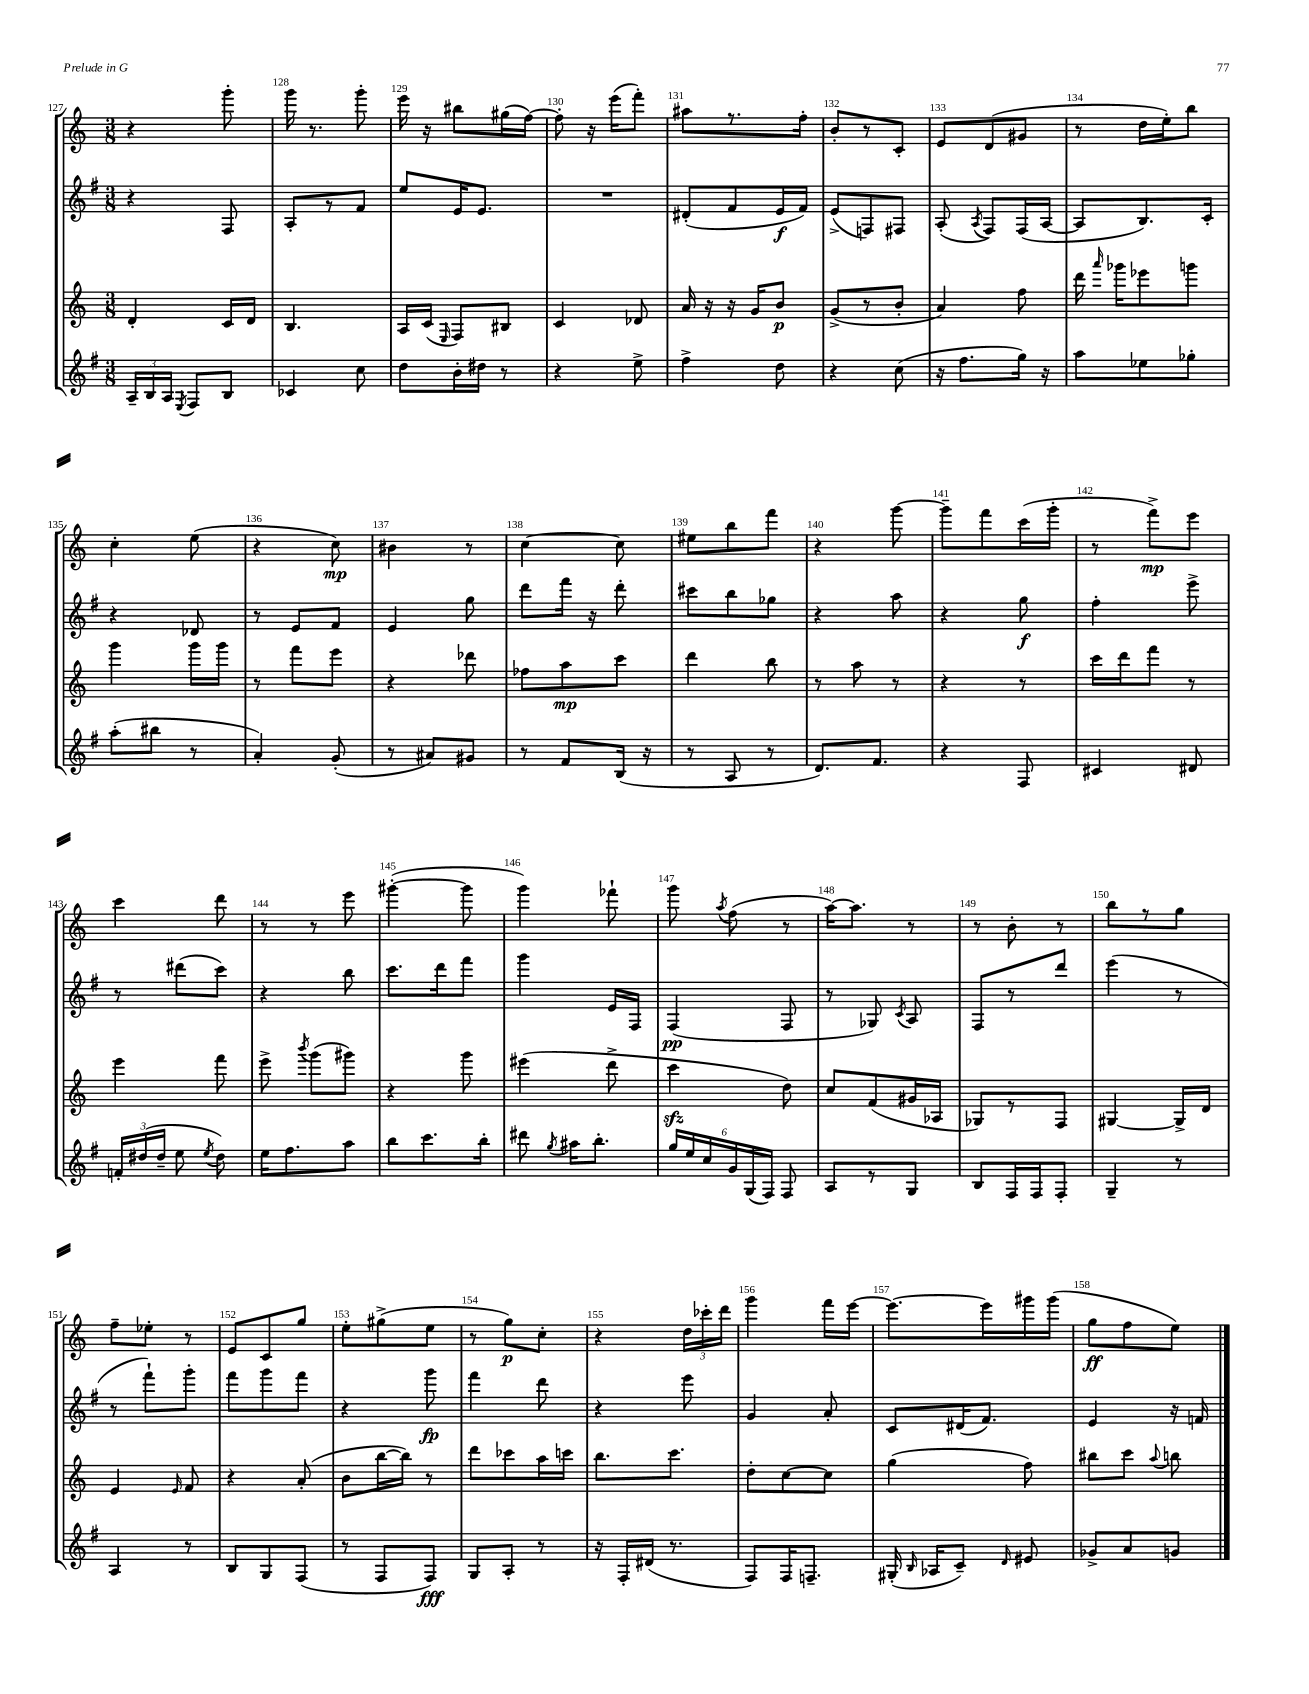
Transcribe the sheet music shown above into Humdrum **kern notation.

**kern	**kern	**kern	**kern
*staff4	*staff3	*staff2	*staff1
*clefG2	*clefG2	*clefG2	*clefG2
*k[f#]	*k[]	*k[f#]	*k[]
*M3/8	*M3/8	*M3/8	*M3/8
24A~	4d'	4r	4r
24B	.	.	.
24A	.	.	.
8qE	.	.	.
8F#	.	.	.
8B	16c	8F#	8ggg'
.	16d	.	.
=	=	=	=
4c-	4.B	8A'	16ggg
.	.	.	8.r
.	.	8r	.
8cc	.	8f#	8ggg'
=	=	=	=
8dd	16A	8ee	16eee
.	(16c	.	16r
.	16qqE	.	.
16b'	8F)	16e	8bb#
16dd#	.	8.e	.
8r	8B#	.	(16gg#
.	.	.	[16ff)
=	=	=	=
4r	4c	4.r	8ff']
.	.	.	16r
.	.	.	(16eee
8ee^	8d-	.	8fff')
=	=	=	=
4ff#^	16a	(8d#'	8aa#
.	16r	.	.
.	16r	8f#	8.r
.	16g	.	.
8dd	8b	16e	.
.	.	16f#)	16ff'
=	=	=	=
4r	(8g^	(8e^	8b'
.	8r	8F)	8r
(8cc	8b'	8F#	8c'
=	=	=	=
16r	4a)	(8A'	8e
8.ff#	.	.	.
.	.	8qA	.
.	.	8F#)	(8d
16gg)	8ff	(16F#	8g#
16r	.	[16A	.
=	=	=	=
8aa	16ddd	8A]	8r
.	16qqaaa	.	.
.	16ggg-	.	.
8ee-	8eee-	8.B)	16dd
.	.	.	16ee')
8gg-'	8ggg	.	8bb
.	.	16c'	.
=	=	=	=
(8aa'	4ggg	4r	4cc'
8bb#	.	.	.
8r	16ggg	8d-	(8ee
.	16ggg	.	.
=	=	=	=
4a')	8r	8r	4r
.	8fff	8e	.
(8g'	8eee	8f#	8cc)
=	=	=	=
8r	4r	4e	4b#
8a#)	.	.	.
8g#	8ddd-	8gg	8r
=	=	=	=
8r	8ff-	8ddd	[4cc
8f#	8aa	16fff#	.
.	.	16r	.
(16B	8ccc	8ddd'	8cc]
16r	.	.	.
=	=	=	=
8r	4ddd	8ccc#	8ee#
8A	.	8bb	8bb
8r	8bb	8gg-	8fff
=	=	=	=
8.d)	8r	4r	4r
.	8aa	.	.
8.f#	.	.	.
.	8r	8aa	[8ggg
=	=	=	=
4r	4r	4r	8ggg~]
.	.	.	8fff
8F#	8r	8gg	(16ccc
.	.	.	16ggg'
=	=	=	=
4c#	16ccc	4ff#'	8r
.	16ddd	.	.
.	8fff	.	8fff^)
8d#	8r	8eee^	8eee
=	=	=	=
24f'	4eee	8r	4ccc
(24dd#	.	.	.
24dd#~	.	.	.
8ee	.	(8ddd#	.
8qee	.	.	.
8dd#)	8fff	8ccc)	8ddd
=	=	=	=
16ee	8eee^	4r	8r
8.ff#	.	.	.
.	8qbbb	.	.
.	(8ggg	.	8r
8aa	8ggg#)	8bb	8eee
=	=	=	=
8bb	4r	8.ccc	([4ggg#'
8.ccc	.	.	.
.	.	16ddd	.
.	8ggg	8fff#	8ggg#]
16bb'	.	.	.
=	=	=	=
8ddd#	(4eee#	4ggg	4ggg)
8qgg	.	.	.
16aa#	.	.	.
8.bb'	.	.	.
.	8ddd^	16e	8fff-`
.	.	16F#	.
=	=	=	=
24gg	4ccc	(4F#	8ggg
24ee	.	.	.
24cc	.	.	.
.	.	.	8qaa
24g	.	.	(8ff
(24G	.	.	.
24F#)	.	.	.
8F#	8dd)	8F#	8r
=	=	=	=
8A	8cc	8r	[16aa)
.	.	.	8.aa]
8r	(8f	8G-)	.
.	.	8qc	.
8G	16g#	8A	8r
.	16A-	.	.
=	=	=	=
8B	8G-)	8F#	8r
16F#	8r	8r	8b'
16F#	.	.	.
8F#'	8F	8ddd	8r
=	=	=	=
4G~	[4G#	(4eee	8bb
.	.	.	8r
8r	16G#^]	8r	8gg
.	16d	.	.
=	=	=	=
4A	4e	8r	8ff~
.	.	8fff#`)	8ee-'
.	16qqe	.	.
8r	8f	8ggg'	8r
=	=	=	=
8B	4r	8fff#	8e
8G	.	8ggg	8c
(8F#	(8a'	8fff#	8gg
=	=	=	=
8r	8b	4r	8ee'
8F#	[16bb	.	(8gg#^
.	16bb])	.	.
8F#)	8r	8ggg	8ee
=	=	=	=
8G	8ddd	4fff#	8r
8A'	8ccc-	.	8gg)
8r	16aa	8ddd	8cc'
.	16ccc	.	.
=	=	=	=
16r	8.bb	4r	4r
16F#'	.	.	.
(16d#	.	.	.
8.r	8.ccc	.	.
.	.	8eee	24dd
.	.	.	24ccc-'
.	.	.	24ddd
=	=	=	=
8F#)	8dd'	4g	4ggg
16F#	[8cc	.	.
8.F~	.	.	.
.	8cc]	8a'	16fff
.	.	.	[16eee
=	=	=	=
(16G#'	(4gg	8c	8.eee_
16qqB	.	.	.
16A-	.	.	.
8c~)	.	(16d#	.
.	.	8.f#)	16eee]
16qqd	.	.	.
8e#	8ff)	.	16ggg#
.	.	.	(16ggg#
=	=	=	=
8g-^	8bb#	4e	8gg
8a	8ccc	.	8ff
.	8qqaa	.	.
8g	8bb	16r	8ee)
.	.	16f	.
==	==	==	==
*-	*-	*-	*-
